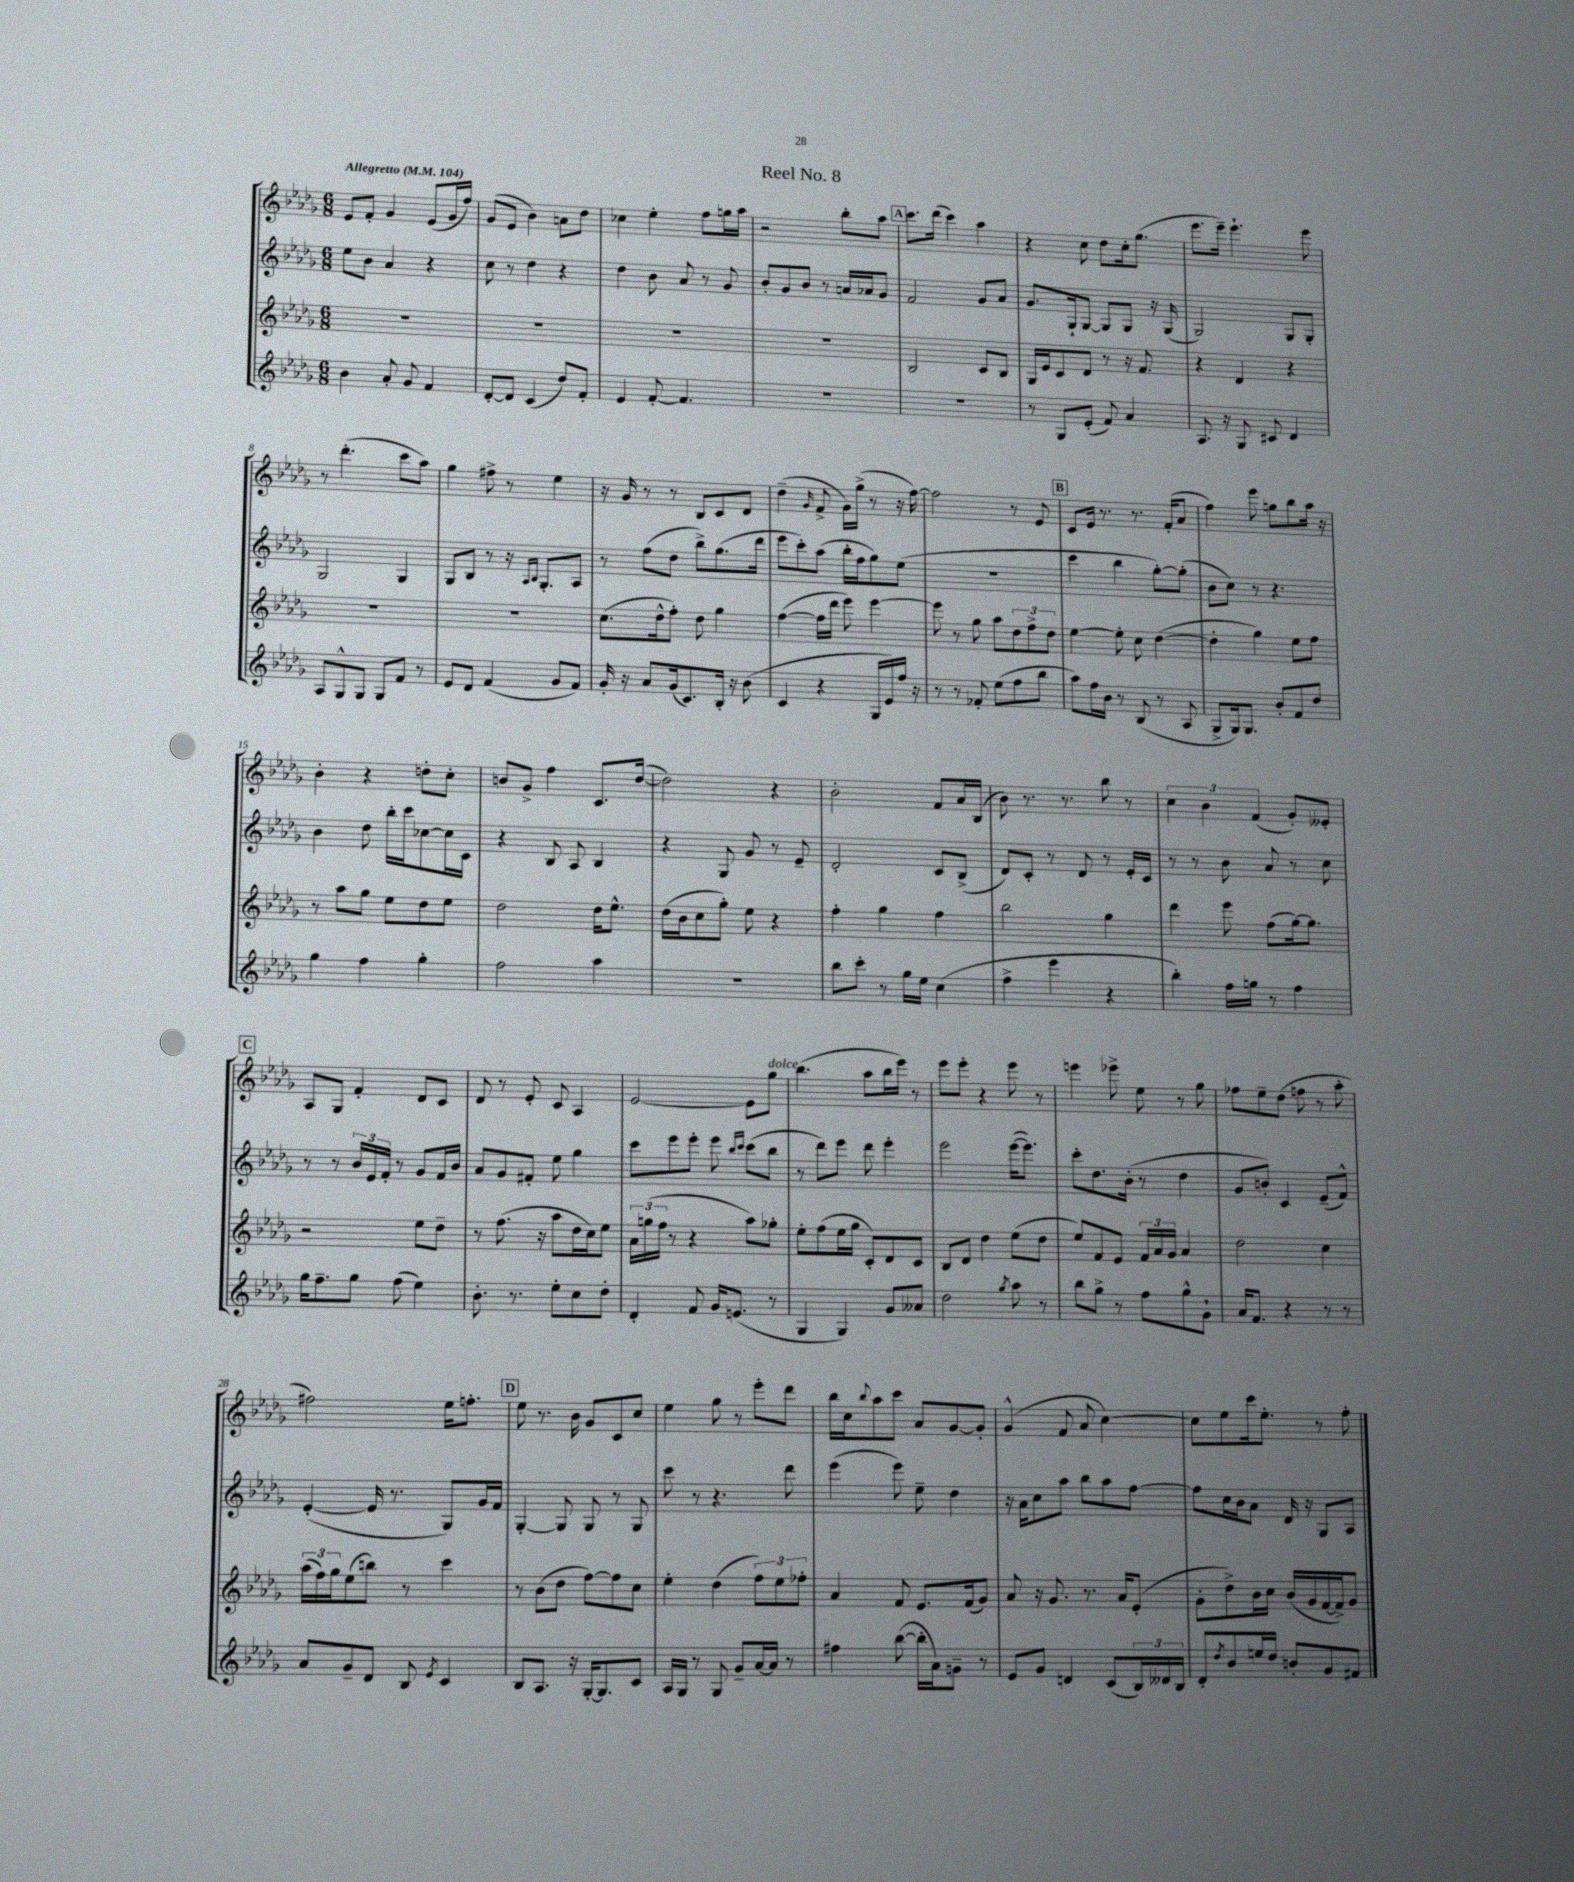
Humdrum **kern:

**kern	**kern	**kern	**kern
*staff4	*staff3	*staff2	*staff1
*clefG2	*clefG2	*clefG2	*clefG2
*k[b-e-a-d-g-]	*k[b-e-a-d-g-]	*k[b-e-a-d-g-]	*k[b-e-a-d-g-]
*M6/8	*M6/8	*M6/8	*M6/8
*MM104	*MM104	*MM104	*MM104
4b-\	2.r	8ee-\L	8e-/L
.	.	8b-\J	8f'/J
8a-'/	.	4a-/	4g-/
8g-/	.	.	.
4f/	.	4r	(8e-/L
.	.	.	16g-/L
.	.	.	16ff/JJ)
=	=	=	=
[8d-'/L	2.r	8cc\	(8g-/L
8d-/]J	.	8r	8e-/J
(4c/	.	4dd-\	4b-\)
8dd-/L)	.	4r	8a\L
8f'/J	.	.	8dd-\J
=	=	=	=
4e-/	2.r	4dd-\	4cc-\
[8f'/	.	8b-\	4ee-'\
4.f/]	.	8a-/	.
.	.	8r	8ff\L
.	.	8g-/	16gg\L
.	.	.	16aa-\JJ
=	=	=	=
2.r	2.r	8b-'/L	2r
.	.	8g-/	.
.	.	8b-/J	.
.	.	8r	.
.	.	16a/LL	8bb-'\L
.	.	16a-/J	.
.	.	8g-/J	8aa-\J
=	=	=	=
2.r	2B-/	2f/	8.ccc\L
.	.	.	(16ddd-\Jk
.	.	.	4ccc\)
.	8c/L	8g-/L	4aa-\
.	8B-/J	8a-/J	.
=	=	=	=
8r	16G-/LL	8.g-/L	4r
.	16e-/J	.	.
8G-/L	8c/	.	.
.	.	16G-`/k	.
(8e-'/J	8d-/J	[8G-/J	8cc\
8f/)	8r	8G-/]L	8dd-\L
4a-/	16r	8G-/J	16cc'\k
.	8.f/	.	(8.gg-\J
.	.	16r	.
.	.	(16G-/	.
=	=	=	=
8.A-/	4r	2G-/)	8.eee-\L
16r	.	.	16eee-~\Jk)
8G-/	4d-/	.	4.eee-`\
8c#/	.	.	.
4d-/	4r	8G-/L	.
.	.	8G-'/J	8eee-\
=	=	=	=
8A-/L	2.r	2G-/	8r
8G-^^/	.	.	(4.ddd-'\
8G-/J	.	.	.
8G-/L	.	.	.
8f/J	.	4G-/	8ccc\L
8r	.	.	8aa-\J)
=	=	=	=
8e-/L	2.r	8G-/L	4gg-\
8d-/J	.	8B-/J	.
(4f/	.	8r	8ff#^\
.	.	16r	8r
.	.	16qqA-/LL	.
.	.	16qqB-/JJ	.
.	.	8.G-'/L	.
8g-/L	.	.	4ee-\
8f/J)	.	8A-/J	.
=	=	=	=
16g-'/	(8.cc\L	8r	16r
16r	.	.	16g-/
8a-/L	.	(8ff\L	8r
.	16dd-^^\k	.	.
(16g-/k	8ff'\J)	8dd-\J	8r
8.c/)	.	.	.
.	8dd-\	8bb-^\L)	8B-/L
16B-'/Jk	4gg-\	(8.gg-\	8c/
16r	.	.	.
(8b-\	.	.	8d-/J
.	.	16ddd-\Jk	.
=	=	=	=
4c/	([4ff\	8eee-\L	(4dd-~\
.	.	8ccc'\)	.
.	.	.	16qqg-/
4r	16ff\]LL	(8aa-\J	8f^/
.	16ddd-\JJ	.	.
.	8eee-\)	16bb-'\LL	16g-\LL)
.	.	16ff\J	(16gg-^\JJ
16G-/LL	[4eee-\	8gg-\)	8r
16e-/)	.	.	.
16ff/JJ	.	(8ee-\J	16r
16r	.	.	[16ff\)
=	=	=	=
8r	8eee-\]	2.r	2ff\]
8r	8r	.	.
8f-'/	8gg-\	.	.
(8ee-\L	8aa-\L	.	.
8ff\	12dd-\	.	8r
.	12ff^\	.	.
8bb-\J	.	.	8e-/
.	12dd-\J	.	.
=	=	=	=
8aa-\L)	[4ee-\	4ccc\	8c/L
16ff\L	.	.	16e-/Jk
16b-\JJ	.	.	8.r
8r	8ee-'\]	4bb-\	.
(8B-/	8cc\	.	8.r
8r	([4dd-\	[8gg-'\L)	.
.	.	.	(16f'/LK
8A-/	.	(8gg-'\]J	8a-/J
=	=	=	=
8G-^/L	4dd-'\]	8b-\L	4ff\)
16G-/k)	.	8cc\J)	.
8.G-/J	.	.	.
.	4gg-\)	8r	8eee-\
8b-'/L	.	4.r	8gg\L
8f/	8ee-\L	.	8bb-\
8dd-/J	8ff\J	.	16aa-\Jk
.	.	.	16r
=	=	=	=
4gg-\	8r	4b-\	4b-'\
.	8aa-\L	.	.
4ff\	8gg-\J	8dd-\	4r
.	8ee-\L	16bb-'\LL	.
.	.	16ccc\J	.
4gg-'\	8dd-\	[8cc-\	8dd'\L
.	8ee-\J	16cc-\]L	8cc'\J
.	.	16c\JJ	.
=	=	=	=
2ff\	2dd-\	4r	8b/L
.	.	.	8g-^/J
.	.	8B-/	4ff\
.	.	8A-/	.
4aa-\	16dd-\LK	4B-/	8.c/L
.	8.ee-^^\J	.	.
.	.	.	([16dd-/Jk
=	=	=	=
2.r	(16dd-\LL	4r	2dd-\])
.	16b-\J	.	.
.	8cc\	.	.
.	8gg-'\J)	8G-/	.
.	8ee-\	8g-/	.
.	4r	8r	4r
.	.	8e-~/	.
=	=	=	=
8bb-\L	4ff'\	2d-'/	2b-'\
8ccc'\J	.	.	.
8r	4gg-\	.	.
16gg-\LL	.	.	.
16ee-\JJ	.	.	.
(4cc\	4ff\	8c/L	8f/L
.	.	(8B-^/J	16a-/L
.	.	.	(16B-/JJ
=	=	=	=
4ff^\	2bb-\	8d-/L)	8b-\)
.	.	8c'/J	8.r
4eee-\	.	8r	.
.	.	.	8.r
.	.	8d-/	.
4r	4gg-\	8r	8bb-\
.	.	16e-'/LL	8r
.	.	16c/JJ	.
=	=	=	=
4bb-'\)	4ddd-\	8r	6cc\
.	.	8r	.
.	.	.	6b-\
16ff\LL	8eee-\	8b-\	.
16gg\JJ	.	.	.
.	.	.	(6f/
8r	(8ff\L	8a-/	.
4ff\	[16gg-\k)	8r	8g-'/L)
.	8.gg-\]J	.	.
.	.	8cc\	8e--'/J
=	=	=	=
16gg-\LK	2r	8r	8A-/L
8.ff~\	.	.	.
.	.	8r	8G-/J
8gg-\J	.	24b-/LL	4f'/
.	.	24e-/	.
.	.	24f'/JJ	.
(8ff\	.	8r	.
4ee-\)	8ee-\L	8g-/L	8d-/L
.	8dd-~\J	16f/L	8c/J
.	.	16b-/JJ	.
=	=	=	=
8.b-'\	8r	8a-/L	8d-/
.	(8.ff\	8g-/	8r
8.r	.	.	.
.	.	8f#'/J	8e-'/
.	16r	.	.
8ee-'\L	8aa-\L	8ee-\	8c/
8cc\	16dd-\L	4gg-\	4A-/
.	16cc\J)	.	.
8dd-'\J	8ee-\J	.	.
=	=	=	=
4d-'/	24a-\LL	8ccc\L	[2e-/
.	(24gg\	.	.
.	24ff\JJ	.	.
.	8r	8eee-\	.
8f/	4r	8eee-'\J	.
16g-/LK	.	8eee-\	.
(8.e/J	.	.	.
.	.	16qqbb-/LL	.
.	.	16qqccc/JJ	.
.	8aa-\L)	(8ccc\L	8e-\]L
8r	8gg-'\J	8bb-\J	8gg-\J
=	=	=	=
4G-/	8ee-'\L	8r	(4.bb-\
.	(8ff\	8ddd-\L)	.
4G-/)	16ee-\L	8eee-\J	.
.	16gg-\JJ	.	.
.	8c'/L)	8ddd-\	8aa-\L
8g-/L	8d-/	4eee-'\	16bb-\L
.	.	.	16eee-\JJ)
8a--/J	8c/J	.	8r
=	=	=	=
2dd-\	8B-/L	2eee-\	8eee-\L
.	8d-/J	.	8eee-'\J
.	4dd-\	.	4r
8qgg-/	.	.	.
8aa-\	(8ee-\L	([16eee-\LK	8eee-\
.	.	8.eee-\]J)	.
8r	8dd-\J	.	8r
=	=	=	=
8bb-\L	8ee-/L)	8ccc'\L	4eee\
8gg-^\J	8f/	8.dd-\	.
8r	8e-/J	.	8eee-^\
.	.	(16b-'\Jk	.
8ff\L	24f/LL	8r	8ee-\
.	24a-/	.	.
.	24g-/JJ	.	.
8gg-^^\	4a-/	4dd-\	8r
8g-`\J	.	.	8gg-\
=	=	=	=
16a-/LK	2dd-\	8g-/L	8ff-\L
8.f/J	.	.	.
.	.	8b'/J)	8ee-~\
4r	.	4c/	(8dd-\J
.	.	.	8ff\
8r	4cc\	(8e-~/L	8r
8r	.	8f^^/J)	8aa-'\
=	=	=	=
8a-/L	(24aa-\LL	([4e-'/	2ff#\)
.	24ff\)	.	.
.	24gg-\J	.	.
8g-~/	(8ee-\	.	.
8d-/J	8bb\J)	16e-/]	.
.	.	8.r	.
8B-/	8r	.	.
8qe-/	.	.	.
4c/	4ccc\	8G-/L)	16ee-\LK
.	.	.	8.ff'\J
.	.	16g-/L	.
.	.	16f/JJ	.
=	=	=	=
8B-/L	8r	[4G-'/	8ee-\
8.A-/J	(8b-\L	.	8.r
.	8dd-\J	8G-/]	.
16r	.	.	16b-\
[16G-'/LK	[8ff\L)	8G-/	8g-/L
8.G-/]	.	.	.
.	8ff\]	8r	8c/
8c/J	8cc\J	8G-/	8cc/J
=	=	=	=
16A-/LL	4ee-'\	8ccc\	4ee-\
16G-/JJ	.	.	.
8r	.	8r	.
8G-/	(4dd-\	4.r	8gg-\
8g-~/L	.	.	8r
[16a-/L	12ff\L)	.	8eee-'\L
16a-/]JJ	.	.	.
.	12ee-\	.	.
8r	.	8ddd-\	8ddd-\J
.	12ff-'\J	.	.
=	=	=	=
4ff#\	4a-/	(4eee-\	16bb-\LL
.	.	.	16cc\J
.	.	.	8qqbb-/
.	.	.	8aa-\
([8bb-\	8f/	8eee-\)	8ccc\J
16bb-'\]LL	8.e-/L	8ee-~\	8a-/L
16a-\J)	.	.	.
8g~\J	.	4dd-\	[8g-/
.	(16f/k	.	.
8r	8g-/J)	.	8g-'/]J
=	=	=	=
8e-/L	8a-/	16r	(4g-^^/
.	.	16a-\LK	.
8g-/J	16r	8cc\	.
.	8.g-/	.	.
4d/	.	8aa-\J	8f/
.	8.r	8bb-\L	8a-/
(8c/L	.	8aa-\	[4cc\)
.	16a-/LK	.	.
24B-/L)	(8e-'/J	[8ff\J	.
24d--/	.	.	.
24B-/JJ	.	.	.
=	=	=	=
8d-'/L	8g-'\L	8ff\]L	8cc\]L
8qdd-/	.	.	.
8b-/	8dd-^\)	16cc\L	8ee-\
.	.	16b-\J	.
16ee/L	16b-\L	8a-\J	16ccc\k
16dd-/JJ	16cc\JJ	.	8.ee-'\J
8b'/L	(16b-/LL	16d-/	.
.	16g-/	16r	.
8g-/	[16f/	8G-/L	8r
.	16f^/]J)	.	.
8f#/J	8g-/J	8A-/J	8ff'\
==	==	==	==
*-	*-	*-	*-
